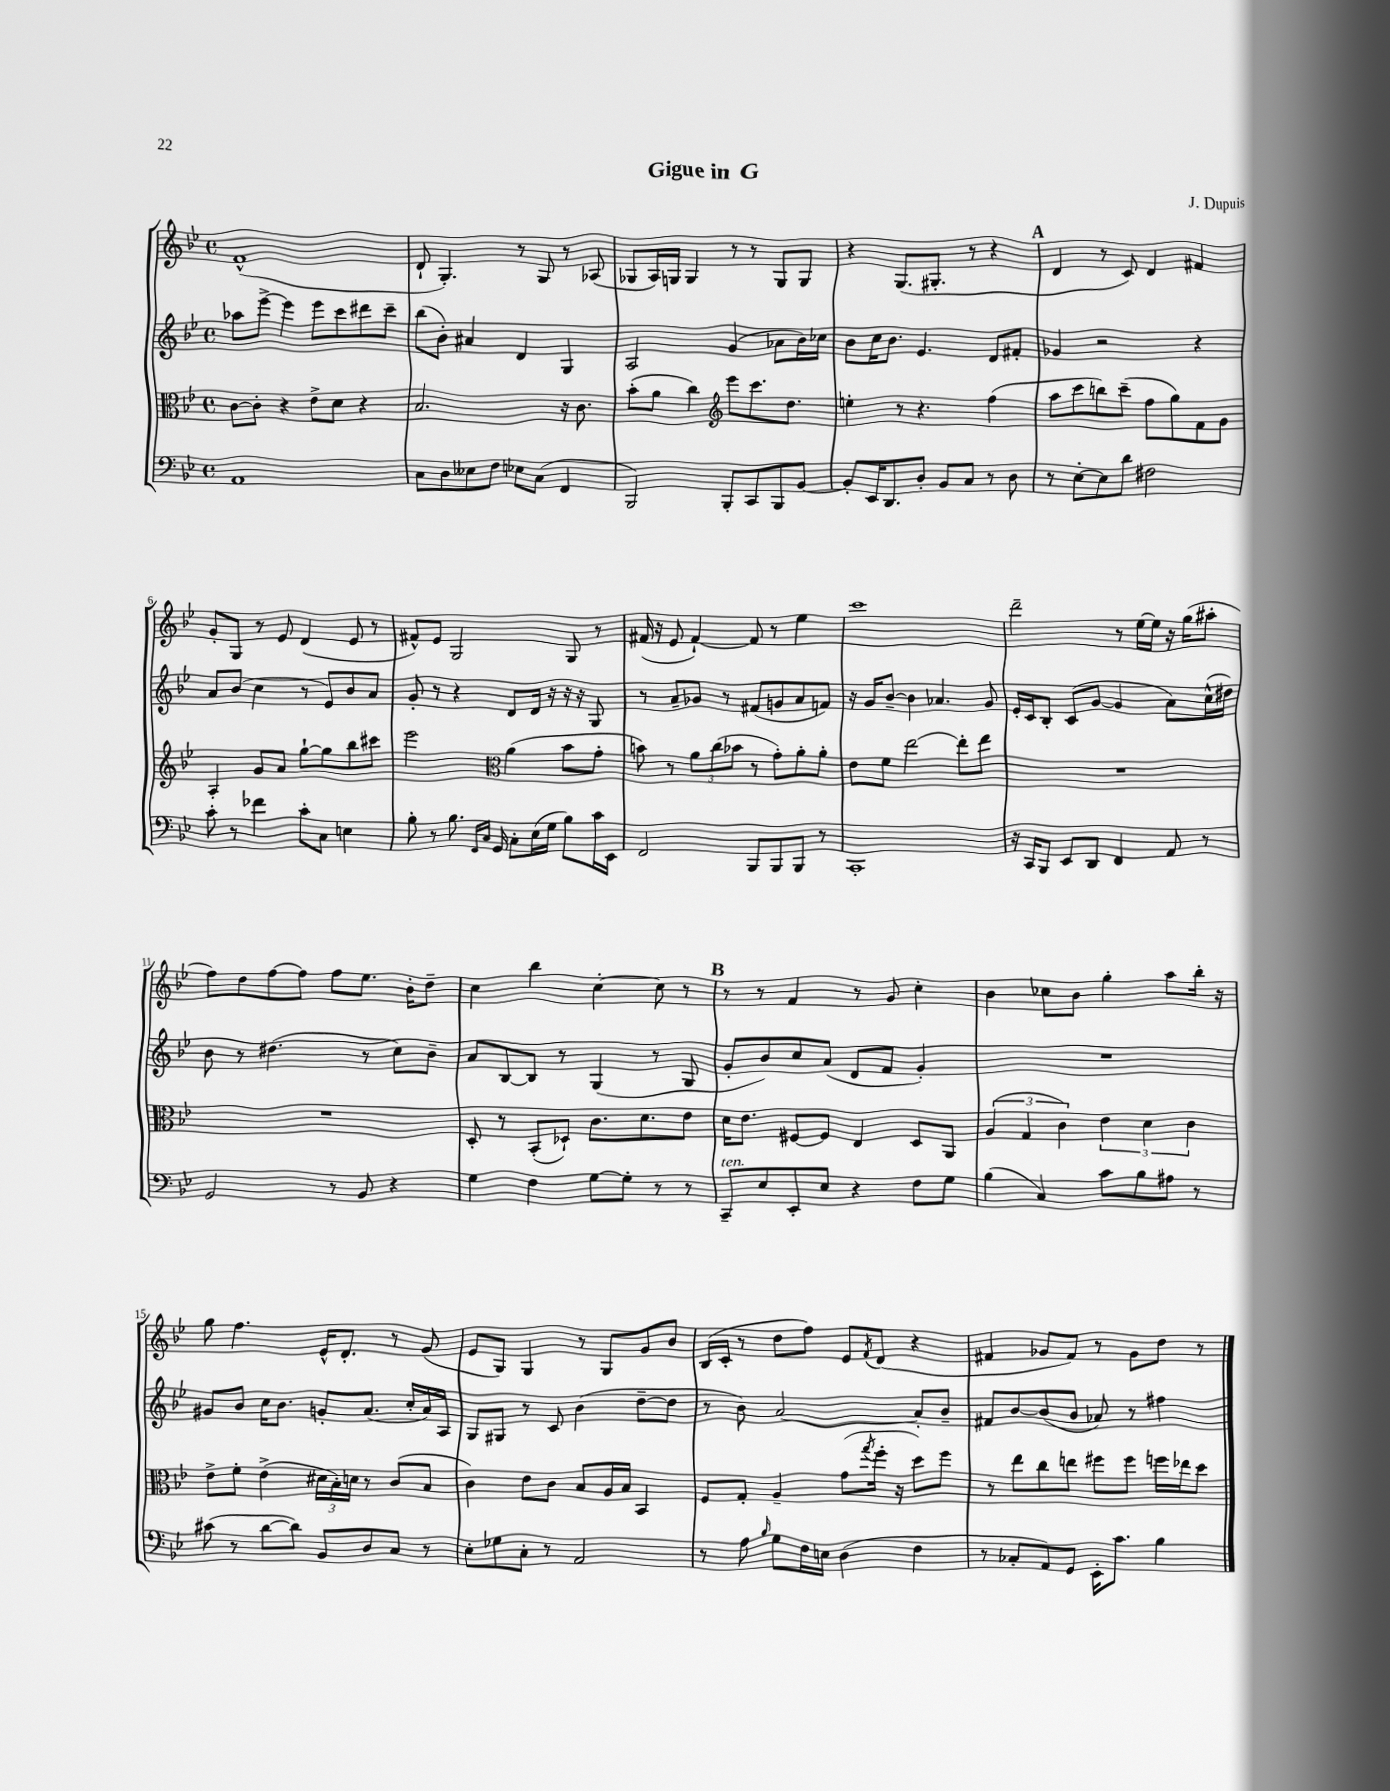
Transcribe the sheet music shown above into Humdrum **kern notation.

**kern	**kern	**kern	**kern
*staff4	*staff3	*staff2	*staff1
*clefF4	*clefC3	*clefG2	*clefG2
*k[b-e-]	*k[b-e-]	*k[b-e-]	*k[b-e-]
*M4/4	*M4/4	*M4/4	*M4/4
*met(c)	*met(c)	*met(c)	*met(c)
1AA	[8c	8aa-	(1f^^
.	8c']	[8eee-^	.
.	4r	4eee-]	.
.	8e-^	8eee-	.
.	8d	8ccc	.
.	4r	8ddd#	.
.	.	8ccc~	.
=	=	=	=
8C	2.B-	(8bb-	8d`
8D	.	8b-')	4.G')
8E--	.	4a#	.
8F	.	.	.
8E-	.	4d	8r
(8C	.	.	8G
4FF	16r	4G	8r
.	8.c	.	.
.	.	.	(8A-
=	=	=	=
2BBB-)	(8b-'	2A	8G-
.	8a	.	16A)
.	.	.	16G
.	4cc)	.	4G
*	*clefG2	*	*
8BBB-'	8eee-	(4g	8r
8CC	8.ccc	.	8r
8BBB-	.	8a-	8G
.	8.dd	.	.
[8BB-	.	16b-)	8G
.	.	16cc-	.
=	=	=	=
8BB-']	4ee'	8b-	4r
16EE-	.	16cc	.
8.DD	.	8.b-	.
.	8r	.	(8.G
8D'	4.r	4.e-	.
.	.	.	8.G#'
8BB-	.	.	.
8C	.	.	8r
8r	(4ff	8d	4r
8D	.	8f#'	.
=	=	=	=
8r	8aa	4g-	4d
[8E-'	8ccc	.	.
8E-]	8bb)	2r	8r
8d	(8ccc~	.	8c)
2F#	8ff	.	4d
.	8gg)	.	.
.	8f	4r	4f#
.	8g	.	.
=	=	=	=
8c'	4A'	8a	8g'
8r	.	(8b-	8G
4f-	8g	4cc	8r
.	8a	.	8e-
8c'	[8gg`	8r	(4d
8C	8gg]	8e-)	.
4E	8bb-	8b-	8e-
.	8ccc#	8a	8r
=	=	=	=
8B-'	2eee-	8g'	8f#^^)
8r	.	8r	8e-
8.B-	.	4r	2G
16qqFF	.	.	.
16qqC	.	.	.
16GG	.	.	.
*	*clefC3	*	*
8C'	(4a	8d	.
(16E-	.	16d	.
16G	.	16r	.
8B-)	8b-	16r	8G
.	.	16r	.
16c	8g'	8G	8r
16EE-	.	.	.
=	=	=	=
2FF	8b)	8r	(16f#
.	.	.	16r
.	8r	8a~	8e-
.	12a	8g-	[4f#`)
.	(12cc	.	.
.	.	8r	.
.	12b-	.	.
8BBB-	8r	(8f#	8f#]
8BBB-	8g')	8g	8r
8BBB-	8a'	8a	4ee-
8r	8a'	8f)	.
=	=	=	=
1CC'	8e-	16r	1ccc
.	.	16g	.
.	8f	[8b-~	.
.	[2ee-	4b-]	.
.	.	4.a-	.
.	8ee-']	.	.
.	8ee-	8g	.
=	=	=	=
16r	1r	16e-'	2ddd~
16CC	.	16c	.
8BBB-	.	8B-'	.
8EE-	.	(8c	.
8DD	.	[8g	.
4FF	.	4g]	8r
.	.	.	[16ee-
.	.	.	16ee-]
8AA	.	8a)	16r
.	.	.	(16gg
8r	.	(16cc^^	8aa#'
.	.	16dd#)	.
=	=	=	=
2GG	1r	8b-	8ff)
.	.	8r	8dd
.	.	(4.dd#	[8ff
.	.	.	8ff]
8r	.	.	8ff
8BB-	.	8r	8.ee-
4r	.	8cc)	.
.	.	.	16b-'
.	.	8b-~	8dd~
=	=	=	=
4G	8D'	8a	4cc
.	8r	[8B-	.
4F	(8BB-'	8B-]	4bb-
.	8D-`)	8r	.
[8G	8.c	(4G	[4cc'
8G']	.	.	.
.	8.d	.	.
8r	.	8r	8cc]
8r	8e-	8G	8r
=	=	=	=
8CC~	16d	8g'	8r
.	8.e-	.	.
8E-	.	8b-)	8r
8EE-'	[8F#	8cc	4f
8E-	8F#]	(8a	.
4r	4E-	8d	8r
.	.	8f	8g
8F	8D	4g')	4cc'
8G	8AA	.	.
=	=	=	=
(4B-	(6A	1r	4b-
.	6G	.	.
4C)	.	.	8cc-
.	6c)	.	.
.	.	.	8b-
8c	6e-	.	4gg'
8B-	.	.	.
.	6d	.	.
8A#	.	.	8aa
.	6c	.	.
8r	.	.	16bb-'
.	.	.	16r
=	=	=	=
(8c#	8e-^	8g#	8gg
8r	8f'	8b-	4.ff
[8d	(4e-^	16cc	.
.	.	8.b-	.
8d])	.	.	.
8BB-	24d#	8g'	16e-^^
.	24B-')	.	.
.	.	.	8.d'
.	24d	.	.
8D	8r	(8.a	.
8C	(8c	.	8r
.	.	16cc'	.
8r	8B-	16a)	(8g
.	.	16A	.
=	=	=	=
8E-'	4c)	8G	8e-
8G-	.	8G#	8G)
8C'	8e-	8r	4G
8r	8c	8c	.
2AA	8B-	(4b-	8r
.	16A	.	8G
.	16B-	.	.
.	4BB-	[8dd~	8g
.	.	8dd]	8b-
=	=	=	=
8r	8F	8r	(16B-
.	.	.	16c'
8A	8G'	8b-)	8r
16qqB-	.	.	.
8G	4A~	[2a	8dd
16F	.	.	8ff)
16E	.	.	.
(4D	(8g	.	8e-
.	8qgg	.	8qf
.	16ff'	.	(8d
.	16r	.	.
4F	8dd)	8a']	4r
.	8ff	8b-~	.
=	=	=	=
8r	8r	8f#	4f#
8C-'	8ee-	[8b-	.
8AA)	8cc	(8b-]	8g-
8GG	8ee	8b-	8f#)
16EE-'	8ff#	8a-)	8r
8.c	.	.	.
.	8ff#	8r	8g-
4B-	16ff	4ff#	8dd
.	16ee-	.	.
.	8dd	.	8r
==	==	==	==
*-	*-	*-	*-
